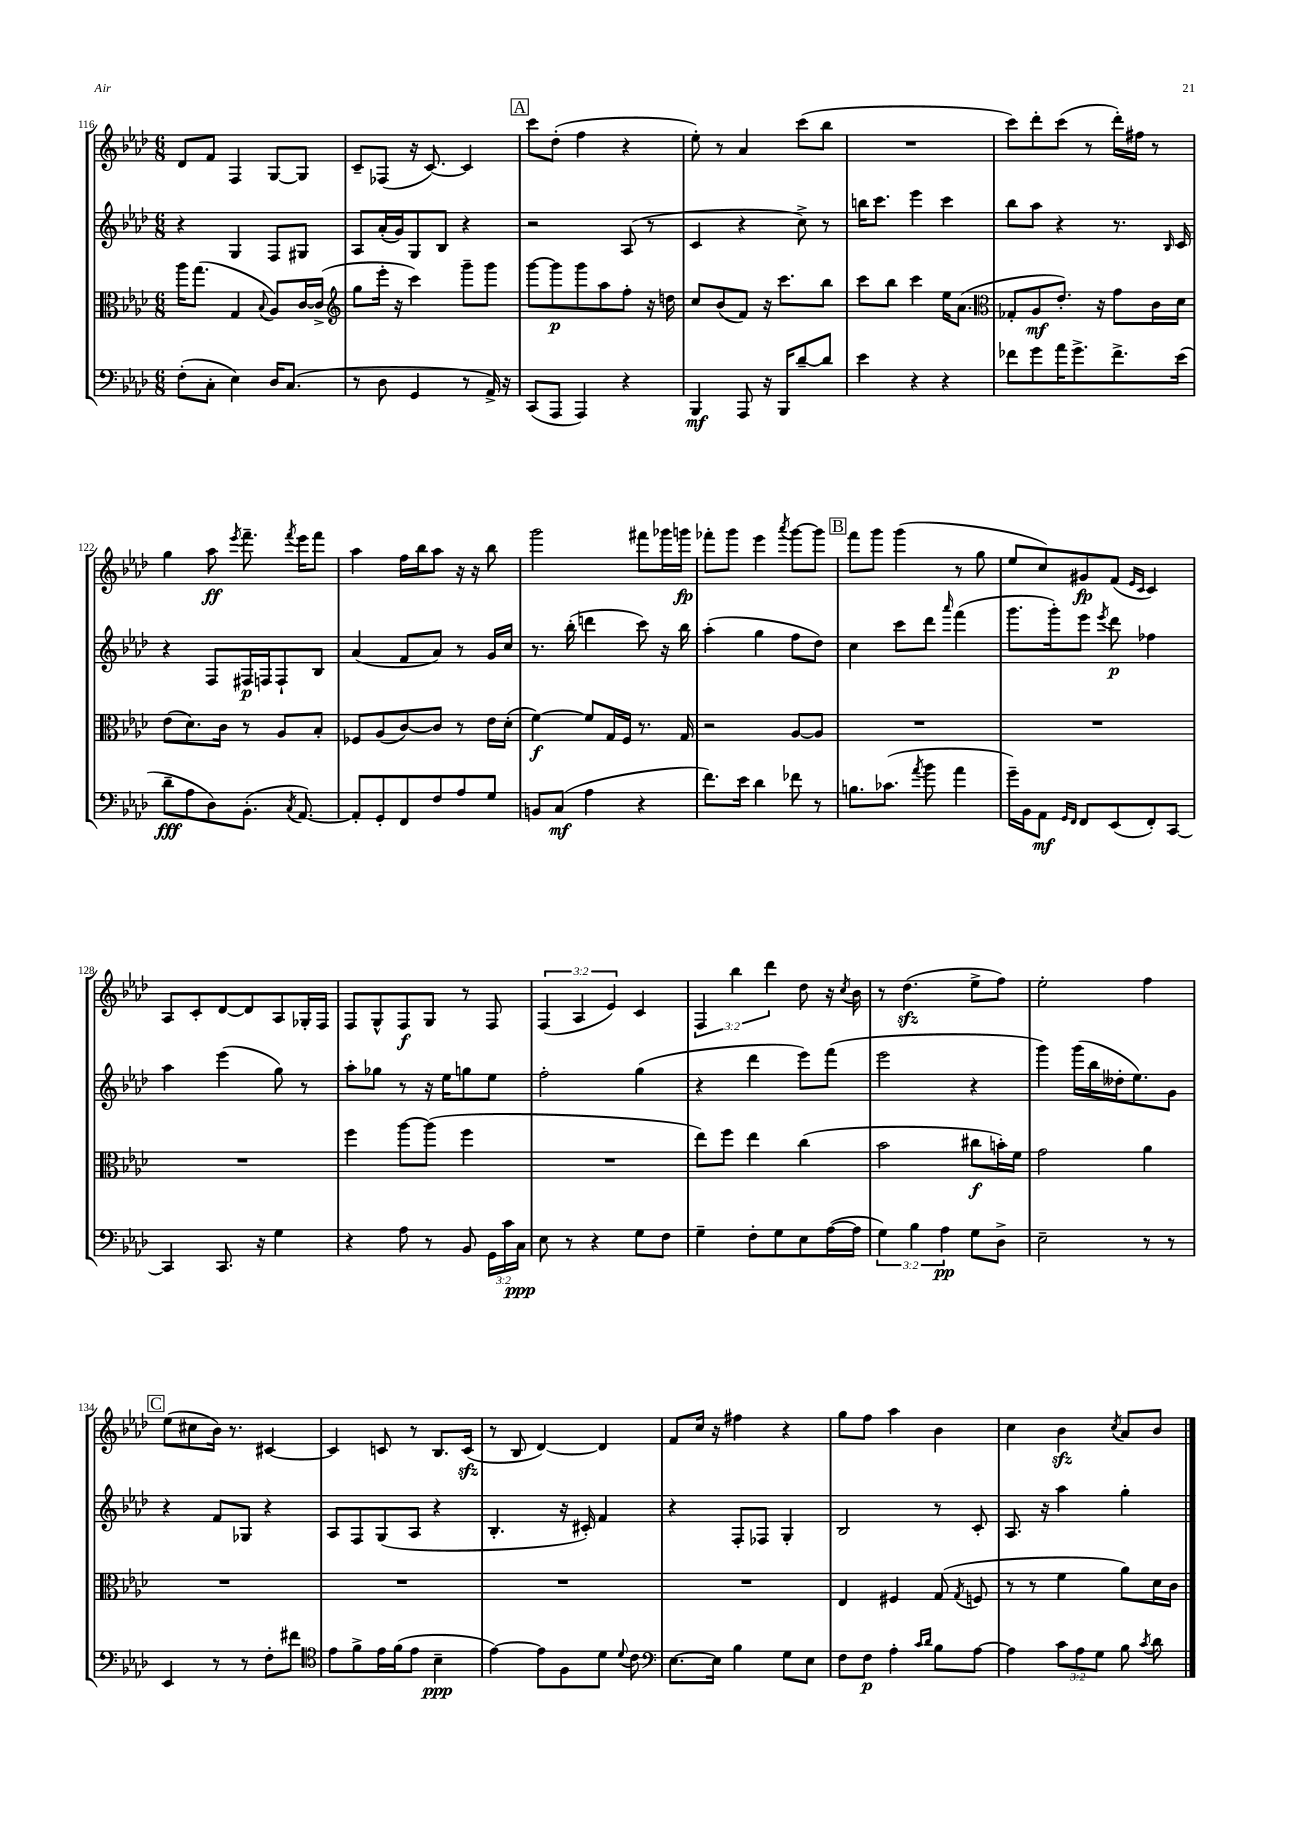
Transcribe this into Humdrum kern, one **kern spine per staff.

**kern	**kern	**kern	**kern
*staff4	*staff3	*staff2	*staff1
*clefF4	*clefC3	*clefG2	*clefG2
*k[b-e-a-d-]	*k[b-e-a-d-]	*k[b-e-a-d-]	*k[b-e-a-d-]
*M6/8	*M6/8	*M6/8	*M6/8
(8F'	16aa-	4r	8d-
.	(8.gg	.	.
8C'	.	.	8f
4E-)	4G	4G	4F
.	8qqB-	.	.
16D-	8A-)	8F	[8G
(8.C	.	.	.
.	[16c	8G#	8G]
.	(16c^]	.	.
=	=	=	=
*	*clefG2	*	*
8r	8gg	8A-	8c~
8D-	16eee-'	(16a-'	(8F-
.	16r	16g)	.
4GG	4ccc)	8G	16r
.	.	.	[8.c)
.	.	8B-	.
8r	8ggg~	4r	4c]
16AA-^)	8ggg	.	.
16r	.	.	.
=	=	=	=
(8CC	[8ggg	2r	8ccc
8AAA-	8ggg]	.	(8dd-'
4AAA-)	8ggg	.	4ff
.	8aa-	.	.
4r	8ff'	(8A-	4r
.	16r	8r	.
.	16dd	.	.
=	=	=	=
4BBB-	8cc	4c	8ee-')
.	(8b-	.	8r
8AAA-	8f)	4r	4a-
16r	16r	.	.
16BBB-	8.ccc	.	.
[8d-~	.	8cc^)	(8ccc
8d-]	8bb-	8r	8bb-
=	=	=	=
4e-	8ccc	16bb	2.r
.	.	8.ccc	.
.	8bb-	.	.
4r	4ccc	4eee-	.
4r	16ee-	4ccc	.
.	(8.a-	.	.
=	=	=	=
*	*clefC3	*	*
8f-	8G-'	8bb-	8ccc)
8g	8A-	8aa-	8ddd-'
16a-	8.e-')	4r	(8ccc
8.g^	.	.	.
.	.	.	8r
.	16r	.	.
8.f-^	8g	8.r	16ddd-')
.	.	.	16ff#
.	16c	.	8r
.	.	16qqB-	.
(16e-	16d-	16c	.
=	=	=	=
8d-~	(8e-	4r	4gg
8A-	8.d-)	.	.
8D-)	.	8F	8aa-
.	16c	.	.
.	.	.	8qeee-
(8.BB-'	8r	16F#	8.fff~
.	.	16F	.
.	8A-	8F`	.
8qC	.	.	8qfff
[8.AA-)	.	.	16eee-
.	8B-'	8B-	8fff
=	=	=	=
8AA-']	8F-	(4a-	4aa-
8GG'	(8A-	.	.
8FF	[8c)	8f	16ff
.	.	.	16bb-
8F	8c]	8a-)	8aa-
8A-	8r	8r	16r
.	.	.	16r
8G	16e-	16g	8bb-
.	(16d-'	16cc	.
=	=	=	=
8BB	[4f)	8.r	2ggg
(8C	.	.	.
.	.	(16bb-'	.
4A-	8f]	4ddd	.
.	16G	.	.
.	16F	.	.
4r	8.r	8ccc)	8fff#
.	.	16r	16ggg-
.	16G	16bb-	16ggg
=	=	=	=
8.f)	2r	(4aa-'	8fff-'
.	.	.	8ggg
16e-	.	.	.
4d-	.	4gg	4eee-
.	.	.	8qaaa-
8f-	[8A-	8ff	[8ggg
8r	8A-]	8dd-)	8ggg]
=	=	=	=
8.B	2.r	4cc	8fff
.	.	.	8ggg
(8.c-	.	.	.
.	.	8ccc	(4ggg
8qa-	.	.	.
8b-	.	8ddd-	.
.	.	16qqaaa-	.
4a-	.	(4fff	8r
.	.	.	8gg
=	=	=	=
16g~)	2.r	8.ggg	8ee-
16BB-	.	.	.
8AA-	.	.	8cc)
.	.	16ggg')	.
16qqGG	.	.	.
16qqFF	.	.	.
8FF	.	8eee-	8g#
.	.	8qeee-	.
(8EE-	.	8ddd-	(8f
.	.	.	16qqe-
.	.	.	16qqc
8FF')	.	4ff-	4c)
[8CC	.	.	.
=	=	=	=
4CC]	2.r	4aa-	8A-
.	.	.	8c'
8.CC	.	(4eee-	[8d-
.	.	.	8d-]
16r	.	.	.
4G	.	8gg)	8A-
.	.	8r	16G-'
.	.	.	16F
=	=	=	=
4r	4ff	8aa-'	8F
.	.	8gg-	8G^^
8A-	[8aa-	8r	8F
8r	(8aa-]	16r	8G
.	.	16ee-	.
8BB-	4ff	8gg	8r
24GG	.	8ee-	8F
24c	.	.	.
24C	.	.	.
=	=	=	=
8E-	2.r	2ff'	(6F
8r	.	.	.
.	.	.	6A-
4r	.	.	.
.	.	.	6e-)
8G	.	(4gg	4c
8F	.	.	.
=	=	=	=
4G~	8ee-)	4r	6F
.	8ff	.	.
.	.	.	6bb-
8F'	4ee-	4ddd-	.
.	.	.	6ddd-
8G	.	.	.
8E-	(4cc	8eee-)	8dd-
([16A-	.	(8fff	16r
.	.	.	8qcc
16A-]	.	.	16b-
=	=	=	=
6G)	2b-	2eee-	8r
.	.	.	(4.dd-
6B-	.	.	.
6A-	.	.	.
8G	8cc#	4r	8ee-^
8D-^	16b')	.	8ff)
.	16f	.	.
=	=	=	=
2E-~	2g	4ggg)	2ee-'
.	.	(16ggg	.
.	.	16bb-	.
.	.	16dd--'	.
.	.	8.ee-)	.
8r	4a-	.	4ff
8r	.	8g	.
=	=	=	=
4EE-	2.r	4r	(8ee-
.	.	.	8cc#
8r	.	8f	16b-)
.	.	.	8.r
8r	.	8G-	.
8F'	.	4r	[4c#
8f#	.	.	.
=	=	=	=
*clefC4	*	*	*
8e-	2.r	8A-	4c#]
8f^	.	8F	.
16e-	.	(8G	8c
(16f	.	.	.
8e-	.	8A-	8r
4B-~	.	4r	8.B-
.	.	.	(16c
=	=	=	=
[4e-)	2.r	4.B-'	8r
.	.	.	8B-
8e-]	.	.	[4d-)
8F	.	16r	.
.	.	16c#')	.
8d-	.	4f	4d-]
8qqd-	.	.	.
8c	.	.	.
=	=	=	=
*clefF4	*	*	*
[8.E-	2.r	4r	8f
.	.	.	16cc
16E-]	.	.	16r
4B-	.	8F'	4ff#
.	.	8F-	.
8G	.	4G'	4r
8E-	.	.	.
=	=	=	=
8F	4E-	2B-	8gg
8F	.	.	8ff
4A-'	4F#	.	4aa-
16qqc	.	.	.
16qqd-	.	.	.
8B-	(8G	8r	4b-
.	8qG	.	.
[8A-	8F	8c'	.
=	=	=	=
4A-]	8r	8.A-	4cc
.	8r	.	.
.	.	16r	.
12c	4f	4aa-	4b-
12A-	.	.	.
12G	.	.	.
.	.	.	8qcc
8B-	8a-)	4gg'	8a-
8qc	.	.	.
8d-	16d-	.	8b-
.	16c	.	.
==	==	==	==
*-	*-	*-	*-
